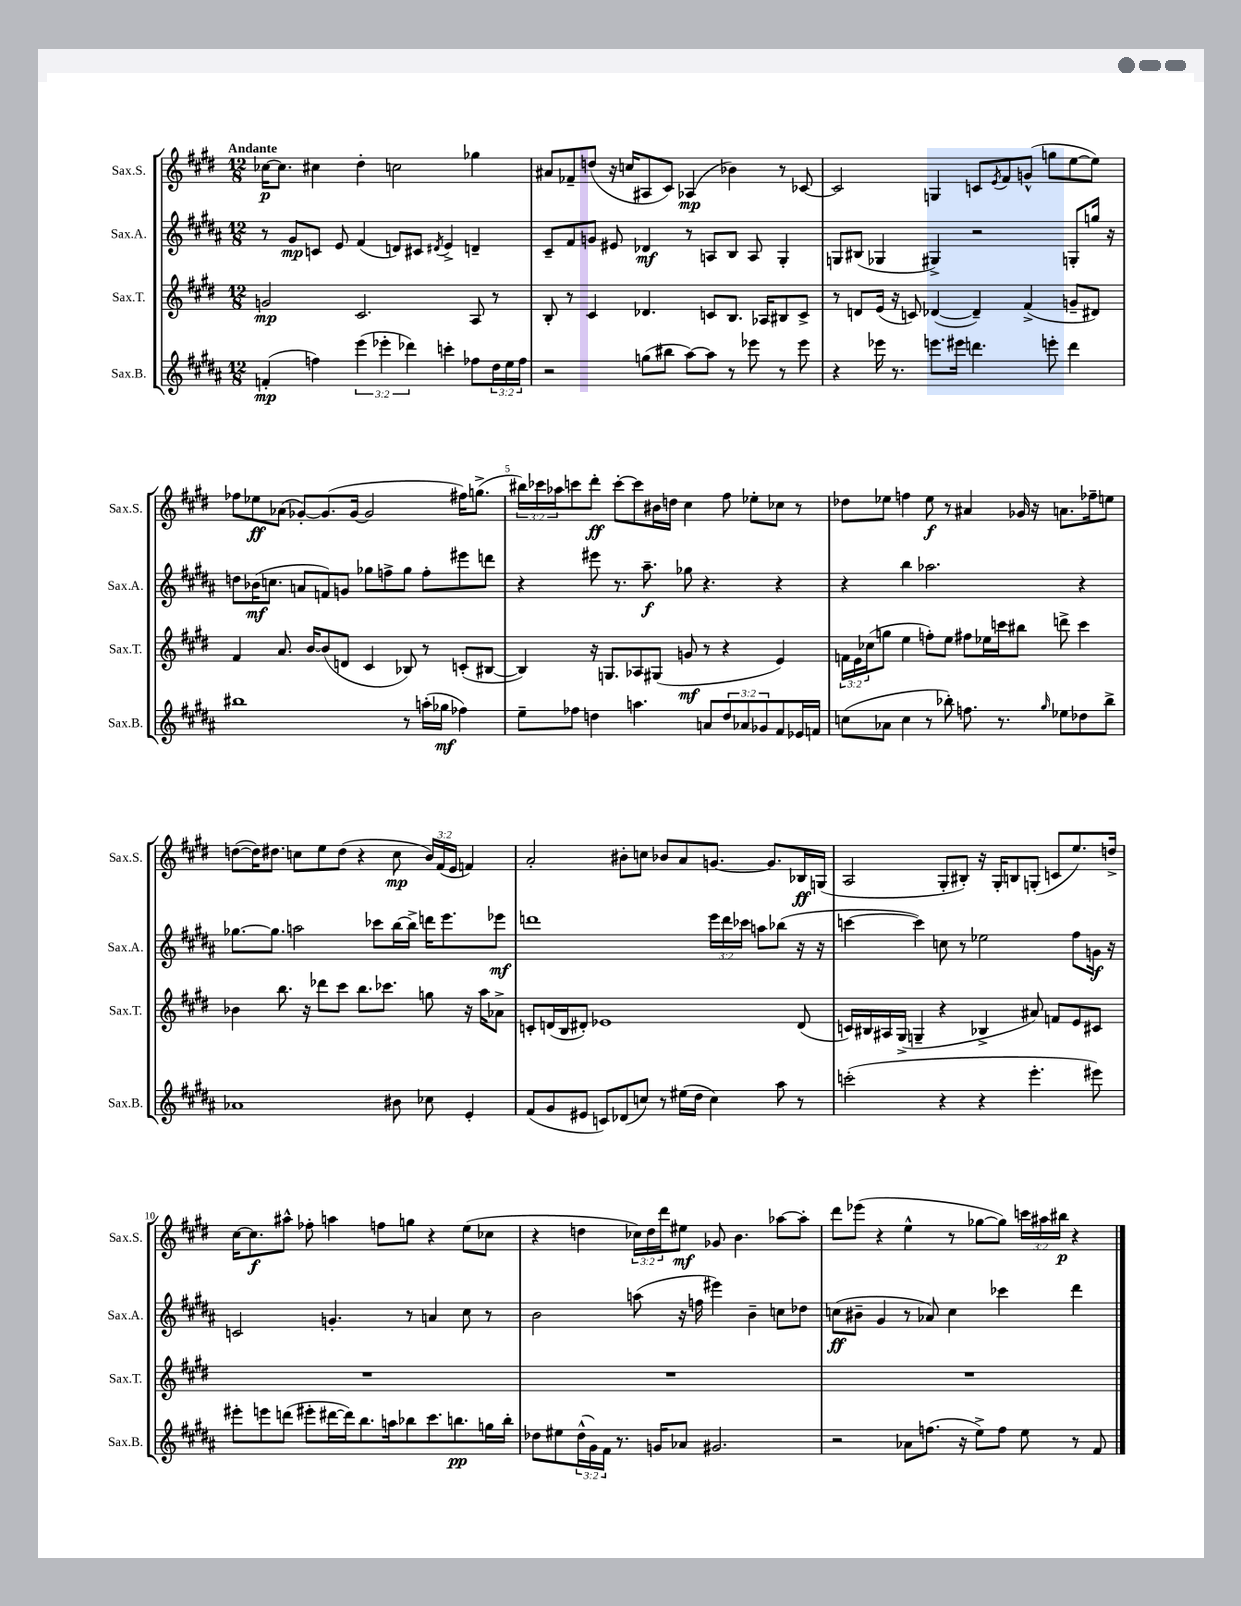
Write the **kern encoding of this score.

**kern	**dynam	**kern	**dynam	**kern	**dynam	**kern	**dynam
*part4	*part4	*part3	*part3	*part2	*part2	*part1	*part1
*staff4	*staff4	*staff3	*staff3	*staff2	*staff2	*staff1	*staff1
*I"Sax.B.	*	*I"Sax.T.	*	*I"Sax.A.	*	*I"Sax.S.	*
*I'Sax.B.	*	*I'Sax.T.	*	*I'Sax.A.	*	*I'Sax.S.	*
*clefG2	*	*clefG2	*	*clefG2	*	*clefG2	*
*k[f#c#g#d#a#]	*	*k[f#c#g#d#]	*	*k[f#c#g#d#a#]	*	*k[f#c#g#d#]	*
*M12/8	*	*M12/8	*	*M12/8	*	*M12/8	*
=1	=1	=1	=1	=1	=1	=1	=1
!	!	!	!	!	!	!LO:TX:a:B:t=Andante	!
(4fn'/	mp	2gn/	mp	8r	.	[16cc-X\KL	p
.	.	.	.	.	.	8.cc-\J]	.
.	.	.	.	8g#/L	mp	.	.
4ffn\)	.	.	.	8cn/J	.	4cc#X\	.
.	.	.	.	8e/	.	.	.
(6eee\	.	2.c#/	.	(4f#/	.	4dd#'\	.
6eee-X'\	.	.	.	.	.	.	.
.	.	.	.	8dn/L)	.	2ccn\	.
6ddd-X\)	.	.	.	.	.	.	.
.	.	.	.	8c#X/J	.	.	.
.	.	.	.	8qd#X/	.	.	.
4cccn'\	.	.	.	4e^/	.	.	.
8ff-X\L	.	8A/	.	4dn~/	.	4gg-X\	.
24dd#\L	.	8r	.	.	.	.	.
24ee\	.	.	.	.	.	.	.
24ff-\JJ	.	.	.	.	.	.	.
=2	=2	=2	=2	=2	=2	=2	=2
2r	.	8B'/	.	8c#~/L	.	8a#X/L	.
.	.	8r	.	8f#/	.	8f-X~/	.
.	.	4c#/	.	8gn/J	.	(8ddn/J	.
.	.	.	.	8e#X/	.	16r	.
.	.	.	.	.	.	16ccn/KL	.
(8ggn\L	.	4.d-X/	.	4d-X/	mf	8A#X/	.
8bb#X\J	.	.	.	.	.	8c#/J)	.
[8aa#\L)	.	.	.	8r	.	(4A-X/	mp
8aa#\J]	.	8cn/L	.	8An/L	.	.	.
8r	.	8.B/J	.	8B/J	.	4b-X\)	.
8eee-X\	.	.	.	8A/	.	.	.
.	.	16A-X/KL	.	.	.	.	.
8r	.	8B#X/	.	4G#'/	.	8r	.
8eee-\	.	8c^/J	.	.	.	[8c-X/	.
=3	=3	=3	=3	=3	=3	=3	=3
4r	.	8r	.	8Gn/L	.	2c-/]	.
.	.	8dn/L	.	(8B#X/J	.	.	.
16eee-X\	.	(16e/Jk	.	4G-X/	.	.	.
8.r	.	16r	.	.	.	.	.
.	.	8cn/)	.	.	.	.	.
8.eeen\L	.	([4d-X/	.	4G#X^/)	.	4Gn/	.
16eee#X\Jk	.	.	.	.	.	.	.
4.dddn\	.	4d-~/])	.	2r	.	8cn/L	.
.	.	.	.	.	.	8qe/	.
.	.	.	.	.	.	8f#/	.
.	.	(4f#^/	.	.	.	(8gn^^/J	.
8eeen'\	.	.	.	.	.	8ggn\L	.
4ddd\	.	8gn~/L	.	8Gn'/L	.	[8ee\	.
.	.	8d#X/J)	.	16ggn/Jk	.	8ee\J])	.
.	.	.	.	16r	.	.	.
!!LO:LB:g=z
=4	=4	=4	=4	=4	=4	=4	=4
1bb#X	.	4f#/	.	8ddn\L	.	8ff-X\L	.
.	.	.	.	(16b-X\K	mf	8ee-X\	ff
.	.	.	.	8.ccn\J	.	.	.
.	.	8.a/	.	.	.	(8a-X\J	.
.	.	.	.	8an/L	.	[8g-X'/L)	.
.	.	[16b/KL	.	.	.	.	.
.	.	(8b/]	.	8fn/)	.	(8.g-/]	.
.	.	8dn/J	.	8gn/J	.	.	.
.	.	.	.	.	.	[16g-/Jk	.
.	.	4c#/	.	8gg-X\L	.	2g-/]	.
.	.	.	.	8ffn^\	.	.	.
8r	.	8B-X/)	.	8gg-\J	.	.	.
(16aan'\LL	.	8r	.	8ff'\L	.	.	.
16gg-X\JJ	mf	.	.	.	.	.	.
4ff-X\)	.	(8cn'/L	.	8eee#X\	.	16ff#X\KL)	.
.	.	.	.	.	.	(8.ggn^\J	.
.	.	[8B#X/J	.	8dddn\J	.	.	.
=5	=5	=5	=5	=5	=5	=5	=5
8ee~\L	.	4B#/])	.	4r	.	24bb#X\LL)	.
.	.	.	.	.	.	24ccc-X\	.
.	.	.	.	.	.	24aa-X\J	.
8ff-X\J	.	.	.	.	.	8cccn\	.
4ddn\	.	16r	.	8eee#X\	.	8ddd#'\J	ff
.	.	8.Gn/L	.	.	.	.	.
.	.	.	.	8.r	.	[8ccc'\L	.
4.aan\	.	8A-X/	.	.	.	8ccc\]	.
.	.	.	.	8.aa#~\	f	.	.
.	.	(8G#X/J	.	.	.	16b#X\L	.
.	.	.	.	.	.	16ddn\JJ	.
.	.	8gn/	mf	8gg-X\	.	4cc#\	.
8an/L	.	8r	.	4.r	.	.	.
12dd/	.	4r	.	.	.	8ff#\	.
12a-X/	.	.	.	.	.	.	.
.	.	.	.	.	.	8ee-X'\L	.
12g-X/	.	.	.	.	.	.	.
8f#/	.	4e/)	.	4r	.	8cc-X\J	.
16e-X/L	.	.	.	.	.	8r	.
16fn/JJ	.	.	.	.	.	.	.
=6	=6	=6	=6	=6	=6	=6	=6
(8ccn\L	.	24fn\LL	.	4r	.	8dd-X\L	.
.	.	24e\	.	.	.	.	.
.	.	(24cc-X\J	.	.	.	.	.
8a-X\J	.	8ggn\J	.	.	.	8ee-X\J	.
4cc\	.	4ee\	.	4bb\	.	4ffn\	.
8r	.	8ffn'\L)	.	2.aa-X\	.	8ee-\	f
8bb-X'\)	.	8ee\J	.	.	.	8r	.
8.ffn\	.	8ff#X\L	.	.	.	4a#X/	.
.	.	16ee-X\L	.	.	.	.	.
8.r	.	16cccn\J	.	.	.	.	.
.	.	8bb#X\J	.	.	.	16g-X/	.
.	.	.	.	.	.	16r	.
16qqgg#/	.	.	.	.	.	.	.
8ee-X\L	.	8dddn^\	.	.	.	8.an\L	.
8dd-X\	.	4ccc\	.	4r	.	.	.
.	.	.	.	.	.	16ff-X~\k	.
8bb-^\J	.	.	.	.	.	8een\J	.
!!LO:LB:g=z
=7	=7	=7	=7	=7	=7	=7	=7
1a-X	.	4b-X\	.	[8.gg-X\L	.	([8ddn\L	.
.	.	.	.	.	.	16dd\K])	.
.	.	.	.	8.gg-\J]	.	8.dd#X\J	.
.	.	8.bb\	.	.	.	.	.
.	.	.	.	2aan\	.	8ccn\L	.
.	.	16r	.	.	.	.	.
.	.	8ddd-X\L	.	.	.	8ee\	.
.	.	8ccc#\J	.	.	.	(8dd#\J	.
.	.	8.bb\L	.	.	.	4r	.
.	.	.	.	8ccc-X\L	.	.	.
.	.	8.ccc-X\J	.	.	.	.	.
8b#X\	.	.	.	[16bb\L	.	8cc\	mp
.	.	.	.	16bb^\JJ]	.	.	.
8cc-X\	.	8ggn\	.	16dddn\KL	.	24b/LL)	.
.	.	.	.	.	.	(24f#/	.
.	.	.	.	8.eee\	.	.	.
.	.	.	.	.	.	24e/JJ	.
4e'/	.	16r	.	.	.	4fn/)	.
.	.	16aa\KL	.	.	.	.	.
.	.	8a-X^\J	.	8eee-X\J	mf	.	.
=8	=8	=8	=8	=8	=8	=8	=8
(8f#/L	.	8cn'/L	.	1dddn	.	2a'/	.
8g#/	.	(16dn/L	.	.	.	.	.
.	.	16B/J	.	.	.	.	.
8e#X/J	.	8d#X'/J)	.	.	.	.	.
8cn/L)	.	1e-X	.	.	.	.	.
(8d-X/	.	.	.	.	.	8b#X'\L	.
8ccn/J)	.	.	.	.	.	8ccn\J	.
8r	.	.	.	.	.	8b-X/L	.
(16ee#X\LL	.	.	.	.	.	8a/	.
16dd#\JJ	.	.	.	.	.	.	.
4cc\)	.	.	.	24eee\LL	.	[8.gn/J	.
.	.	.	.	24ddd\	.	.	.
.	.	.	.	24ccc-X\JJ	.	.	.
.	.	.	.	8aan\L	.	.	.
.	.	.	.	.	.	8.g/L]	.
8aa#\	.	.	.	(8bb-X\J	.	.	.
8r	.	(8d#/	.	16r	.	16B-X/L	ff
.	.	.	.	16r	.	(16Gn/JJ	.
=9	=9	=9	=9	=9	=9	=9	=9
(2cccn'\	.	16cn/LL)	.	[4cccn\	.	2A/	.
.	.	16B#X/	.	.	.	.	.
.	.	16A#X/	.	.	.	.	.
.	.	(16G#^/JJ	.	.	.	.	.
.	.	4Gn~/	.	4ccc\])	.	.	.
4r	.	4r	.	8ccn\	.	8G#'/L	.
.	.	.	.	8r	.	8B#X'/J)	.
4r	.	4B-X^/	.	2ee-X\	.	16r	.
.	.	.	.	.	.	16G#'/KL	.
.	.	.	.	.	.	8Bn/	.
4.eee'\	.	8a#X/)	.	.	.	(8Gn'/J	.
.	.	8fn/L	.	.	.	8cn/L	.
.	.	8e/	.	8ff#\L	.	8.ee/)	.
8eee#X\)	.	8c#X/J	.	16gn\Jk	f	.	.
.	.	.	.	16r	.	16ddn^/Jk	.
!!LO:LB:g=z
=10	=10	=10	=10	=10	=10	=10	=10
8eee#X'\L	.	1.r	.	2cn/	.	[16cc#\KL	.
.	.	.	.	.	.	8.cc#\]	f
8eeen\	.	.	.	.	.	.	.
(8dddn\J	.	.	.	.	.	8aa#X^^\J	.
8eee#X'\L	.	.	.	.	.	8ff-X'\	.
[16ddd#X\L	.	.	.	4.gn'/	.	4aan\	.
16ddd#\J])	.	.	.	.	.	.	.
8.bb\	.	.	.	.	.	.	.
.	.	.	.	.	.	8ffn\L	.
16aan\k	.	.	.	.	.	.	.
8bb-X\	.	.	.	8r	.	8ggn\J	.
8.ccc#\	.	.	.	4an/	.	4r	.
8.bbn\	pp	.	.	.	.	.	.
.	.	.	.	8cc#\	.	(8ee\L	.
16ggn\L	.	.	.	8r	.	8cc-X\J	.
16bb'\JJ	.	.	.	.	.	.	.
=11	=11	=11	=11	=11	=11	=11	=11
8dd-X\L	.	1.r	.	2b\	.	4r	.
8ee#X\	.	.	.	.	.	.	.
(24dd-^^\L	.	.	.	.	.	4ddn\	.
24g#\)	.	.	.	.	.	.	.
24f#\JJ	.	.	.	.	.	.	.
8.r	.	.	.	.	.	.	.
.	.	.	.	(8aan\	.	24cc-X\LL)	.
.	.	.	.	.	.	24dd\	.
16gn/KL	.	.	.	.	.	.	.
.	.	.	.	.	.	24ddd#\J	.
8a-X/J	.	.	.	16r	.	8ee#X\J	mf
.	.	.	.	16ffn\	.	.	.
2.g#X/	.	.	.	4eee#X\)	.	8g-X/	.
.	.	.	.	.	.	4.b\	.
.	.	.	.	4b~\	.	.	.
.	.	.	.	8ccn\L	.	[8aa-X\L	.
.	.	.	.	8dd-X\J	.	8aa-'\J]	.
=12	=12	=12	=12	=12	=12	=12	=12
2r	.	1.r	.	(8ccn\L	ff	8ddd#\L	.
.	.	.	.	8b#X~\J	.	(8eee-X\J	.
.	.	.	.	4g#/	.	4r	.
8a-X\L	.	.	.	8r	.	4ee^^\	.
(8.ffn\J	.	.	.	8a-X/)	.	.	.
.	.	.	.	4cc\	.	8r	.
16r	.	.	.	.	.	.	.
8ee^\L)	.	.	.	.	.	[8gg-X\L	.
8ff\J	.	.	.	4ccc-X\	.	8gg-\J])	.
8ee\	.	.	.	.	.	24cccn\LL	.
.	.	.	.	.	.	24aa#X\	.
.	.	.	.	.	.	24bb#X\JJ	p
8r	.	.	.	4ddd#\	.	4r	.
8f#/	.	.	.	.	.	.	.
==	==	==	==	==	==	==	==
*-	*-	*-	*-	*-	*-	*-	*-
